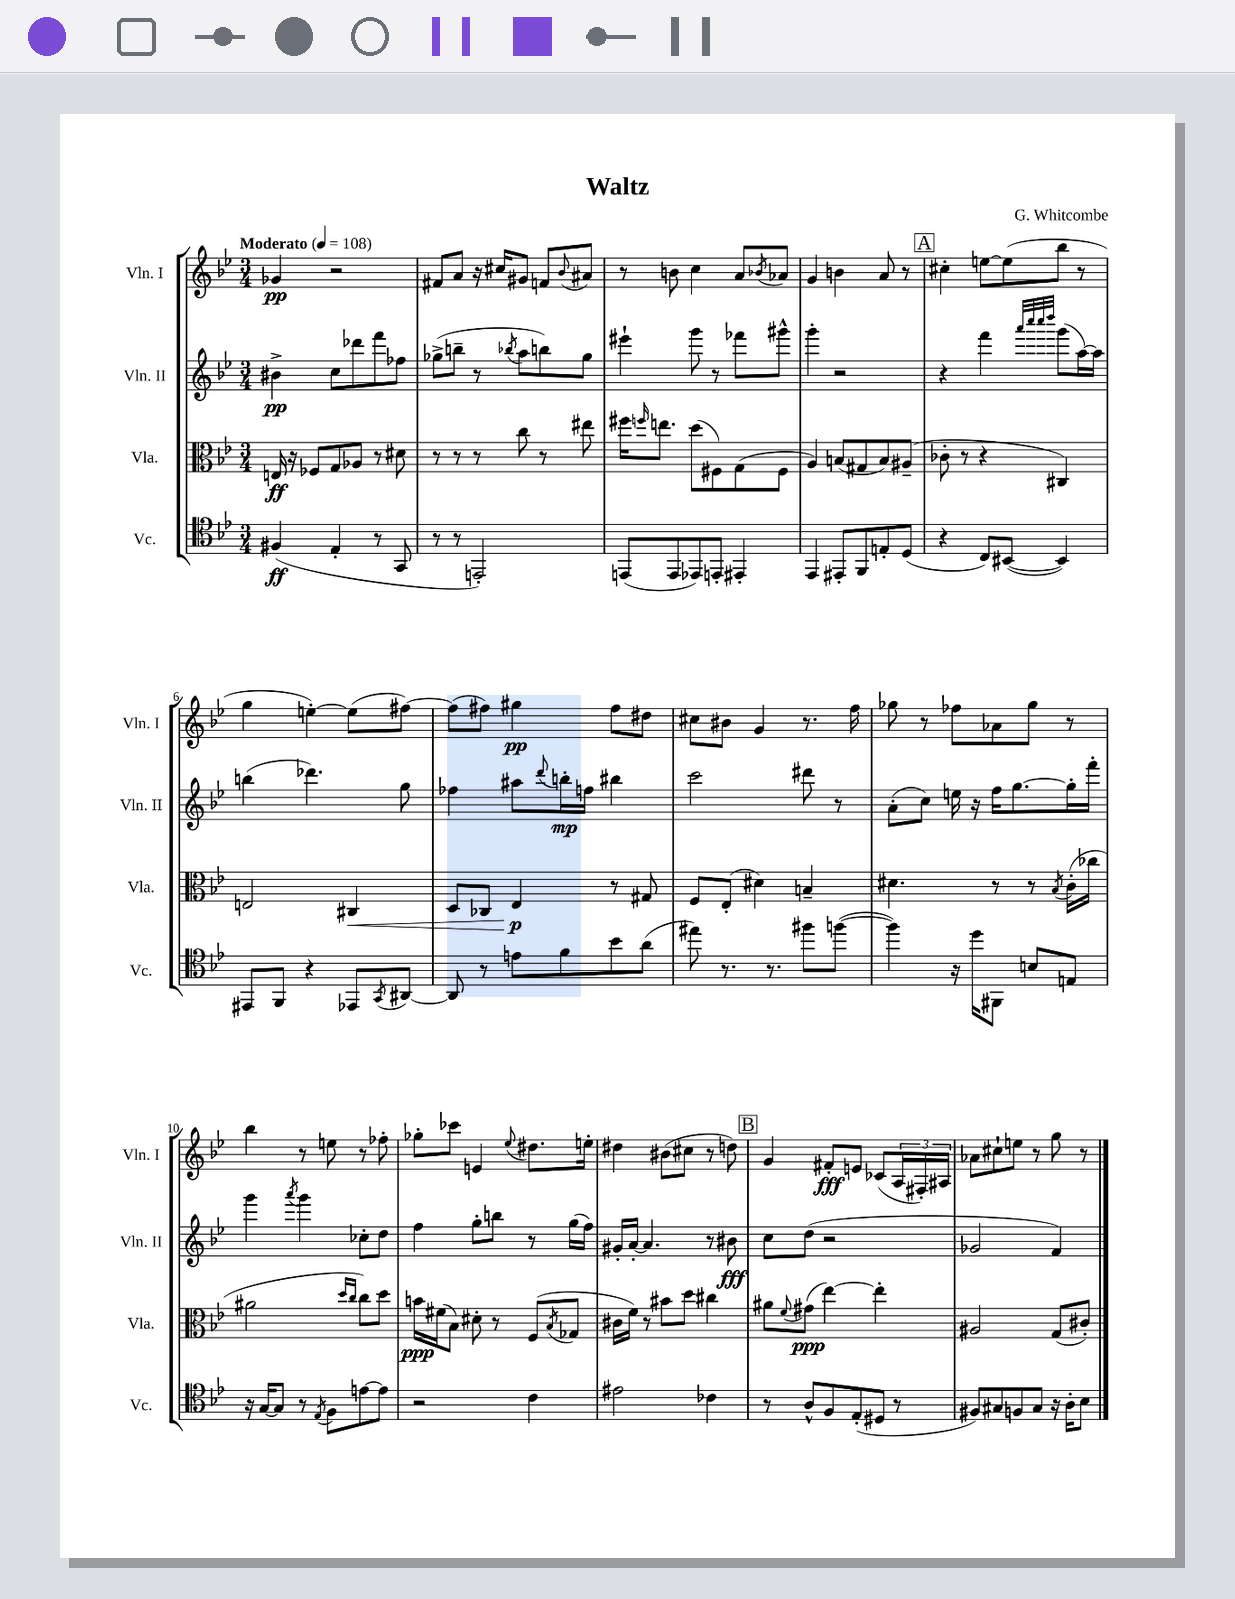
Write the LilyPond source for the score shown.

\header { title = "Waltz" composer = "G. Whitcombe" }
<<
\new StaffGroup <<
\new Staff = "s0" \with { instrumentName = "Vln. I" shortInstrumentName = "Vln. I" } {
    \clef treble \key bes \major \numericTimeSignature \time 3/4 \tempo "Moderato" 4 = 108
    ges'4\pp r2 |
    fis'8 a'8 r16 cis''16 gis'8 f'8 \appoggiatura { bes'8 } ais'8 |
    r8 b'8 c''4 a'8 \acciaccatura { bes'8 } aes'8 |
    g'4 b'4 a'8 r8 |
    \mark \markup { \box "A" } cis''4-. e''8~ e''8( bes''8 r8 |
    g''4 e''4~-.) e''8( fis''8~) |
    fis''8( fis''8) gis''4\pp fis''8 dis''8 |
    cis''8 bis'8 g'4 r8. f''16 |
    ges''8 r8 fes''8 aes'8 ges''8 r8 |
    bes''4 r8 e''8 r8 fes''8-. |
    ges''8-. ces'''8 e'4 \appoggiatura { ees''8 } dis''8. e''16-. |
    dis''4 bis'8( cis''8 r8 d''8) |
    \mark \markup { \box "B" } g'4 fis'8-.\fff e'8 ces'8( \tuplet 3/2 { a16 fis16-.) ais16 } |
    aes'8 cis''8-! e''8 r8 g''8 r8 \bar "|." |
}
\new Staff = "s1" \with { instrumentName = "Vln. II" shortInstrumentName = "Vln. II" } {
    \clef treble \key bes \major \numericTimeSignature \time 3/4
    bis'4->\pp c''8 des'''8 f'''8 fes''8 |
    ges''8->( b''8-- r8 \acciaccatura { bes''8 } a''8 b''8) ges''8 |
    eis'''4-! g'''8 r8 fes'''8 gis'''8-^ |
    g'''4-. r2 |
    \mark \markup { \box "A" } r4 f'''4 \grace { a'''32 c''''32 c''''32 d''''32 } g'''8( a''16~) a''16 |
    b''4( des'''4.) g''8 |
    fes''4 ais''8 \appoggiatura { d'''8 } b''16-.\mp f''16 bis''4 |
    c'''2 dis'''8 r8 |
    a'8-.( c''8) e''16 r16 f''16 g''8.~ g''16-. f'''16-. |
    g'''4 \acciaccatura { a'''8 } g'''4 ces''8-. d''8 |
    f''4 g''8-. b''8 r8 g''16( f''16) |
    gis'16-. a'16~-. a'4. r8 bis'8\fff |
    \mark \markup { \box "B" } c''8 d''8( r2 |
    ges'2 f'4) \bar "|." |
}
\new Staff = "s2" \with { instrumentName = "Vla." shortInstrumentName = "Vla." } {
    \clef alto \key bes \major \numericTimeSignature \time 3/4
    e16\ff r16 fes8 g8 aes8 r8 dis'8 |
    r8 r8 r8 c''8 r8 eis''8 |
    fis''16 \grace { f''16 } e''8. d''8( fis8) g8( fis8 |
    a4) b8( gis8 b8) ais8--( |
    \mark \markup { \box "A" } ces'8-. r8 r4 cis4) |
    e2 cis4\< |
    d8 ces8 ees4\p\! r8 gis8 |
    f8 ees8-.( dis'4) b4-- |
    dis'4. r8 r8 \acciaccatura { bes8 } c'16-.( ces''16 |
    ais'2 \grace { d''16 c''16 } c''8) d''8 |
    b'16\ppp fis'16( bes8) dis'8-. r8 f8( \acciaccatura { bes8 } ges8 |
    cis'16 f'16) r8 bis'8 d''8 cis''4 |
    \mark \markup { \box "B" } ais'8 \appoggiatura { f'8 } gis'8\ppp( ees''4~) ees''4-. |
    ais2 g8( cis'8-.) \bar "|." |
}
\new Staff = "s3" \with { instrumentName = "Vc." shortInstrumentName = "Vc." } {
    \clef tenor \key bes \major \numericTimeSignature \time 3/4
    fis4\ff( ees4-. r8 g,8 |
    r8 r8 e,2-.) |
    e,8( e,8 ees,8) e,8-. eis,4-. |
    ees,4 eis,8-. f,8 e8-. d8( |
    \mark \markup { \box "A" } r4 c8) bis,8~( bis,4) |
    eis,8 f,8 r4 ees,8 \acciaccatura { g,8 } ais,8~ |
    ais,8 r8 e'8 f'8 bes'8 a'8( |
    eis''8) r8. r8. fis''8 f''8~( |
    f''4) r16 d''16 fis,8 b8 e8 |
    r16 g16~ g8 r8 \acciaccatura { ees8 } f8 e'8~ e'8 |
    r2 c'4 |
    eis'2 ces'4 |
    \mark \markup { \box "B" } r8 a8-^ f8 ees8-.( dis8 r8 |
    fis8) gis8 f8 gis8 r16 a16-. bes8 \bar "|." |
}
>>
>>
